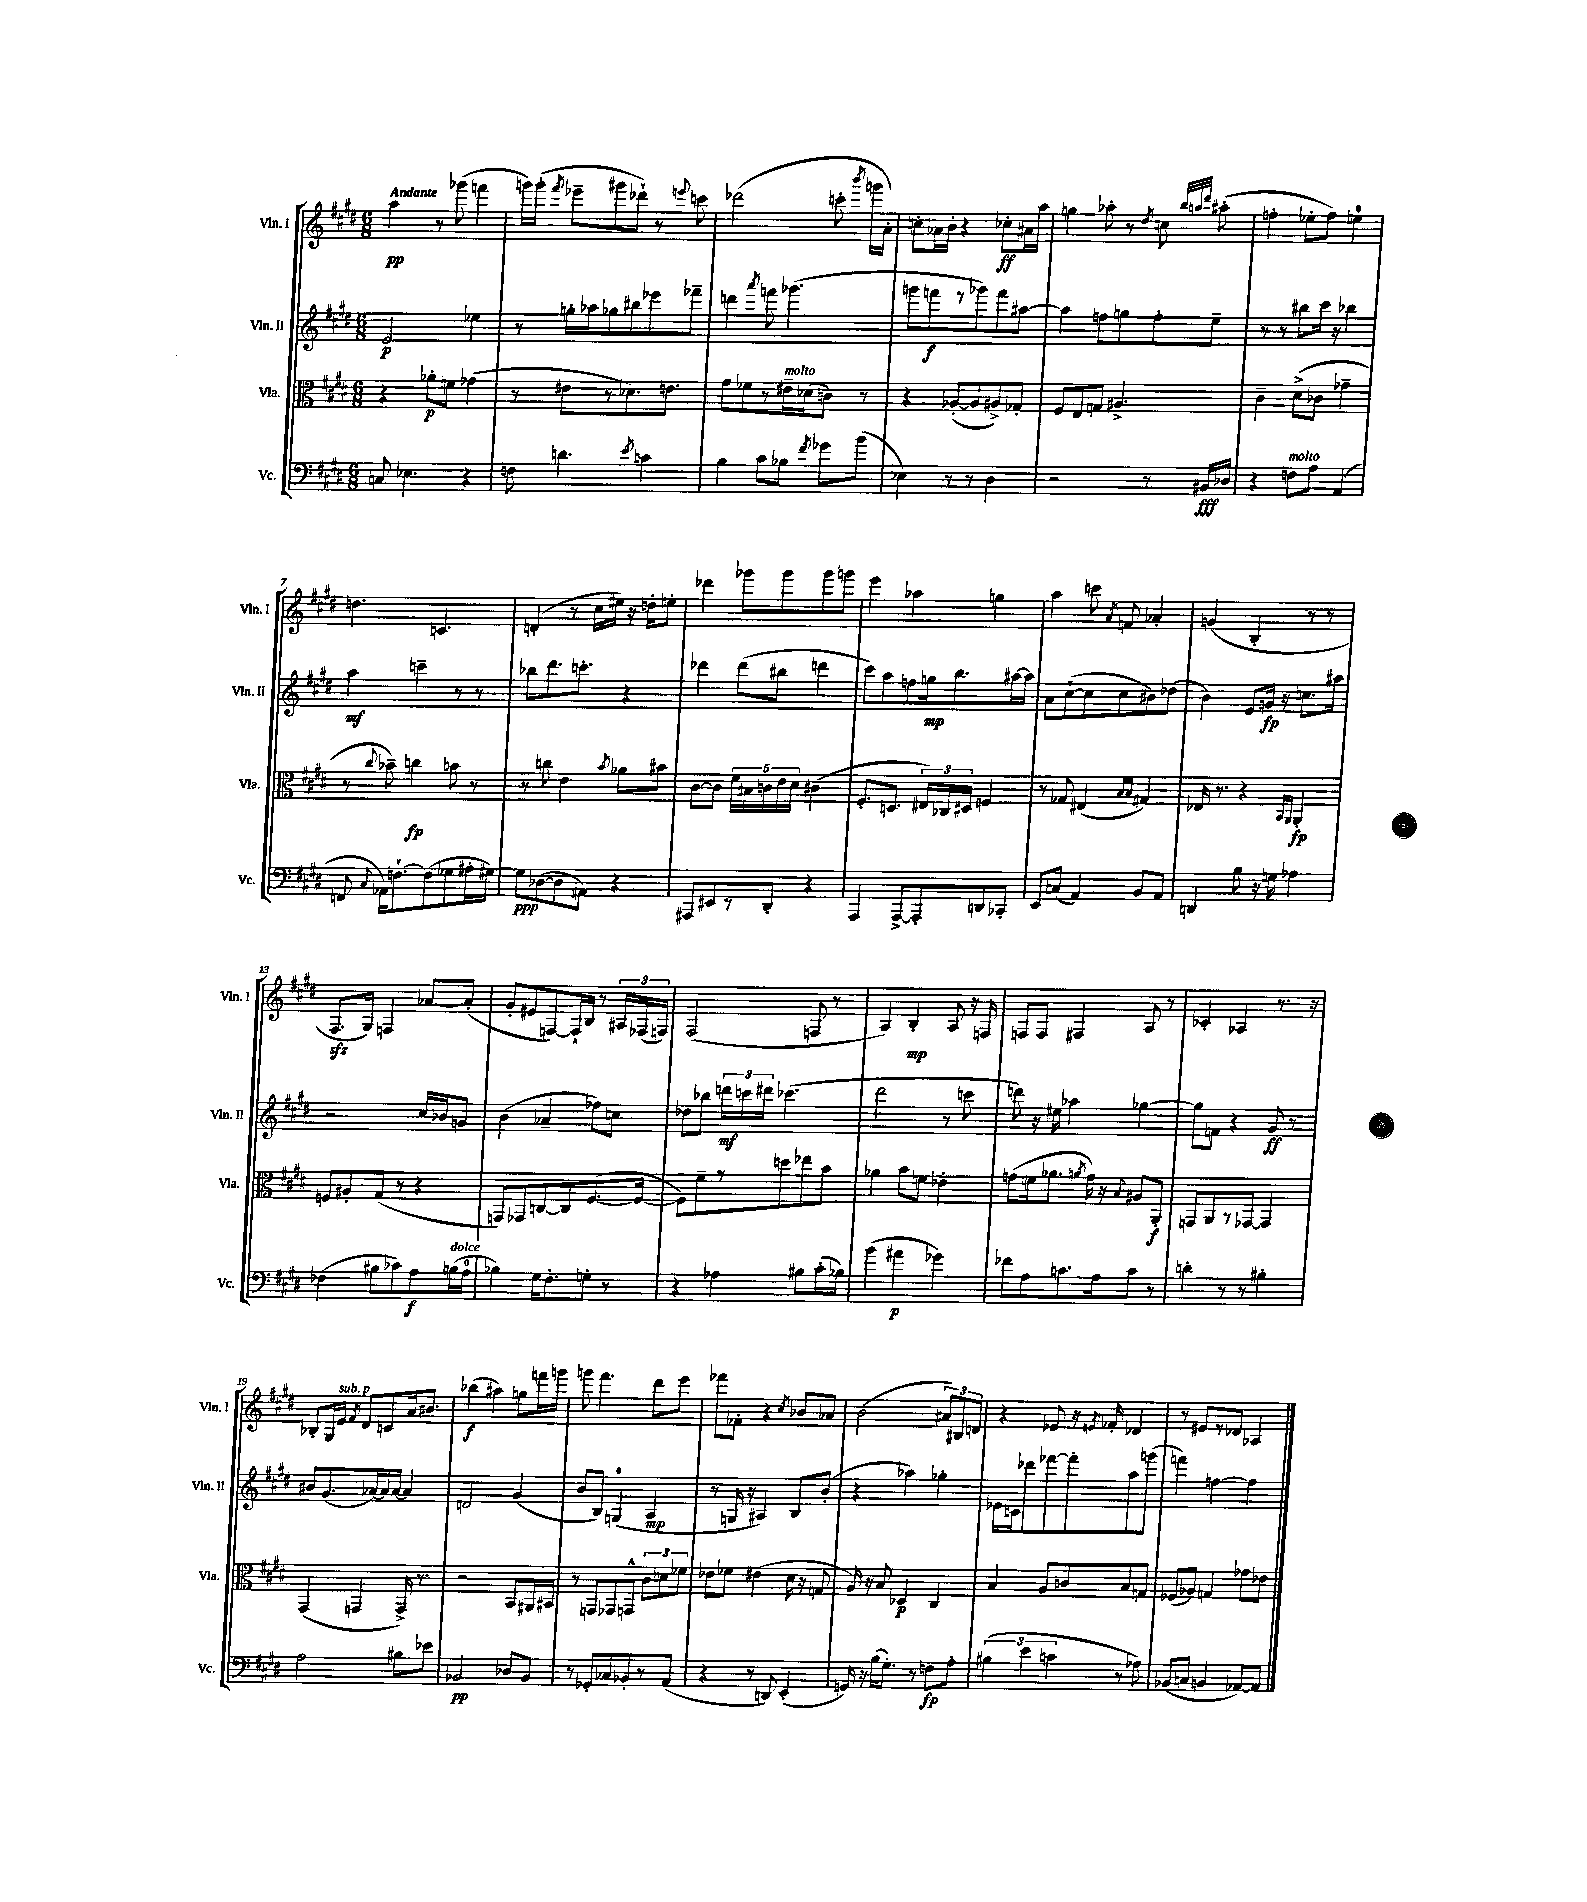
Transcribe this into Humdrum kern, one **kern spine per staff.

**kern	**dynam	**kern	**dynam	**kern	**dynam	**kern	**dynam
*part4	*part4	*part3	*part3	*part2	*part2	*part1	*part1
*staff4	*staff4	*staff3	*staff3	*staff2	*staff2	*staff1	*staff1
*I"Vc.	*	*I"Vla.	*	*I"Vln. II	*	*I"Vln. I	*
*I'Vc.	*	*I'Vla.	*	*I'Vln. II	*	*I'Vln. I	*
*clefF4	*	*clefC3	*	*clefG2	*	*clefG2	*
*k[f#c#g#d#]	*	*k[f#c#g#d#]	*	*k[f#c#g#d#]	*	*k[f#c#g#d#]	*
*M6/8	*	*M6/8	*	*M6/8	*	*M6/8	*
=1	=1	=1	=1	=1	=1	=1	=1
!	!	!	!	!	!	!LO:TX:a:B:t=Andante	!
8Cn/	.	4r	.	2e/	p	4aa\	pp
4.E-X\	.	.	.	.	.	.	.
.	.	8a-X'\L	p	.	.	8r	.
.	.	8fn\J	.	.	.	(8ggg-X\	.
4r	.	(4g-X\	.	4ee-X\	.	4fffn\	.
=2	=2	=2	=2	=2	=2	=2	=2
8Fn\	.	8r	.	8r	.	16gggn\LL)	.
.	.	.	.	.	.	(16ggg'\JJ	.
.	.	.	.	.	.	8qfff#/	.
4.dn\	.	8e#X\L	.	16ggn'\LL	.	8eee-X~\L	.
.	.	.	.	16aa-X\J	.	.	.
.	.	8r	.	8gg-X\	.	8ggg#X\	.
.	.	8.d-X\)	.	8bb#X\	.	8ddd-X`\J)	.
8qe/	.	.	.	.	.	.	.
4cn\	.	.	.	8eee-X\	.	8r	.
.	.	8.en\J	.	.	.	.	.
.	.	.	.	.	.	8qqeeen/	.
.	.	.	.	8fff-X~\J	.	8cccn\	.
=3	=3	=3	=3	=3	=3	=3	=3
4B\	.	8g#\L	.	4dddn\	.	(2ddd-X\	.
.	.	8f-X\	.	.	.	.	.
.	.	.	.	8qaaa/	.	.	.
8c#\L	.	8r	.	8fffn\	.	.	.
!	!	!LO:TX:a:i:t=molto	!	!	!	!	!
8B-X\J	.	16e#X~\L	.	(4.ggg-X\	.	.	.
.	.	(16d-X\J	.	.	.	.	.
8qf#/	.	.	.	.	.	.	.
8g-X\L	.	8cn\J)	.	.	.	8cccn'\	.
.	.	.	.	.	.	8qbbb/	.
(8b\J	.	8r	.	.	.	16gggn\LL	.
.	.	.	.	.	.	16a'\JJ)	.
=4	=4	=4	=4	=4	=4	=4	=4
4E-X\)	.	4r	.	8gggn\L	.	8ccn'\L	.
.	.	.	.	8fffn\	f	16a-X\L	.
.	.	.	.	.	.	16b'\JJ	.
8r	.	([8A-X'/L	.	8r	.	4r	.
8r	.	8A-/]	.	8ggg-X\)	.	.	.
4D#\	.	8A#X^/)	.	8fff\	.	8cc-X'\L	ff
.	.	8G-X'/J	.	[8aa#X\J	.	16a#X\L	.
.	.	.	.	.	.	16aa\JJ	.
=5	=5	=5	=5	=5	=5	=5	=5
2r	.	8F#/L	.	4aa#\]	.	4ggn\	.
.	.	8E/	.	.	.	.	.
.	.	8Gn/J	.	8ffn\L	.	8aa-X'\	.
.	.	4.A#X^/	.	8ggn\	.	8r	.
.	.	.	.	.	.	8qdd#/	.
8r	.	.	.	8ff'\	.	8ccn\	.
.	.	.	.	.	.	32qqbb/LLL	.
.	.	.	.	.	.	32qqaan/	.
.	.	.	.	.	.	32qqddd#/JJJ	.
16BB#X/LL	fff	.	.	8ee~\J	.	(8aa#X'\	.
16D-X/JJ	.	.	.	.	.	.	.
=6	=6	=6	=6	=6	=6	=6	=6
4r	.	4c#~\	.	8r	.	4ffn'\	.
.	.	.	.	8r	.	.	.
!LO:TX:a:i:t=molto	!	!	!	!	!	!	!
8Fn\L	.	(8d#^\L	.	8bb#X\L	.	8ee-X'\L	.
8A\J	.	8c-X\J	.	16ccc#\Jk	.	8ff\J)	.
.	.	.	.	16r	.	.	.
(4AA/	.	4g-X~\	.	4bb-X\	.	4een\	.
!!LO:LB:g=z
=7	=7	=7	=7	=7	=7	=7	=7
8FFn/	.	8r	.	4aa\	mf	4.ddn\	.
8qqC#/	.	8qqcc#/	.	.	.	.	.
16AA-X\KL)	.	8b-X~\)	.	.	.	.	.
[8.Fn`\	.	.	.	.	.	.	.
.	.	4ccn\	fp	4cccn~\	.	.	.
(8F\]	.	.	.	.	.	4.cn/	.
8G-X\	.	8bn\	.	8r	.	.	.
16A#X'\L	.	8r	.	8r	.	.	.
[16G#X\JJ)	.	.	.	.	.	.	.
=8	=8	=8	=8	=8	=8	=8	=8
8G#\L]	ppp	8r	.	8bb-X\L	.	(4dn'/	.
([8D-X\	.	8ccn\	.	8.ddd#\	.	.	.
8D-\]	.	4e\	.	.	.	8r	.
.	.	.	.	8.cccn'\J	.	.	.
8AA#X\J)	.	.	.	.	.	16cc#\LL	.
.	.	.	.	.	.	16ee#X\JJ)	.
.	.	8qb/	.	.	.	.	.
4r	.	8a-X\L	.	4r	.	16r	.
.	.	.	.	.	.	16ddn'\KL	.
.	.	8b#X\J	.	.	.	8een'\J	.
=9	=9	=9	=9	=9	=9	=9	=9
8AAA#X/L	.	[8c#\L	.	4ddd-X\	.	4ddd-X\	.
8EE#X/	.	8c#\J]	.	.	.	.	.
8r	.	20f#\LL	.	(8ddd-\L	.	8ggg-X\L	.
.	.	20B#X\	.	.	.	.	.
.	.	20cn\	.	.	.	.	.
8DD#'/J	.	.	.	8bb#X\J	.	8ggg-\	.
.	.	20e\	.	.	.	.	.
.	.	20d#\JJ	.	.	.	.	.
4r	.	(4c#X\	.	4dddn\	.	8ggg-\	.
.	.	.	.	.	.	8gggn\J	.
=10	=10	=10	=10	=10	=10	=10	=10
4AAA/	.	8.F#'/L	.	8ccc#\L)	.	4eee\	.
.	.	.	.	8aa\	.	.	.
.	.	8.Dn/J	.	.	.	.	.
[8AAA^/L	.	.	.	8ffn\	.	4aa-X\	.
8AAA'/]	.	24E#X/LL)	.	16ggn\k	mp	.	.
.	.	24C-X/	.	.	.	.	.
.	.	.	.	8.bb\	.	.	.
.	.	24D#X/JJ	.	.	.	.	.
8DDn/	.	4Fn/	.	.	.	4ggn\	.
8CC-X'/J	.	.	.	[16aa#X\L	.	.	.
.	.	.	.	16aa#\JJ]	.	.	.
=11	=11	=11	=11	=11	=11	=11	=11
8EE/L	.	8r	.	8a\L	.	4aa\	.
(8Cn/J	.	8G-X/	.	([8cc#`\	.	.	.
4AA/)	.	(4E#X/	.	8cc#\]	.	8cccn\	.
.	.	.	.	.	.	8qa/	.
.	.	.	.	8cc#\	.	8fn/	.
.	.	16qqB/LL	.	.	.	.	.
.	.	16qqB/JJ	.	.	.	.	.
8BB/L	.	4G#X/)	.	8b#X\)	.	4a-X'/	.
8AA/J	.	.	.	(8dd-X\J	.	.	.
=12	=12	=12	=12	=12	=12	=12	=12
4DDn/	.	16E-X/	.	4b\)	.	(4gn/	.
.	.	8.r	.	.	.	.	.
8B\	.	4r	.	8e/L	.	4B'/	.
16r	.	.	.	16gn/Jk	fp	.	.
16Gn\	.	.	.	16r	.	.	.
.	.	16qqBB/LL	.	.	.	.	.
.	.	16qqAA/JJ	.	.	.	.	.
4A-X\	.	4AA'/	fp	8.ccn\L	.	8r	.
.	.	.	.	.	.	8r	.
.	.	.	.	16aa#X\Jk	.	.	.
!!LO:LB:g=z
=13	=13	=13	=13	=13	=13	=13	=13
(4F-X\	.	8Fn/L	.	2r	.	8.F#zz/L	.
.	.	8A#X'/	.	.	.	.	.
.	.	.	.	.	.	16G#/Jk)	.
8B#X\L	.	(8G#/J	.	.	.	4Fn/	.
8c-X\)	.	8r	.	.	.	.	.
8A\	f	4r	.	16cc#/LL	.	[8a-X/L	.
.	.	.	.	16b-X/J	.	.	.
!LO:TX:a:i:t=dolce	!	!	!	!	!	!	!
(16Bn\L	.	.	.	8gn/J	.	(8a-'/J]	.
16A\JJ	.	.	.	.	.	.	.
=14	=14	=14	=14	=14	=14	=14	=14
4B-X\)	.	8GGn/L)	.	(4b\	.	8g#'/L	.
.	.	8GG-X/	.	.	.	8e#X/	.
16G#\KL	.	[8Cn/	.	4a-X~/	.	[8Fn/)	.
8.F#'\	.	.	.	.	.	.	.
.	.	8C/]	.	.	.	16F`/L]	.
.	.	.	.	.	.	16B/JJ	.
8Gn'\J	.	([8.F#/	.	8ff-X\L)	.	8r	.
8r	.	.	.	8ccn\J	.	24A#X/LL	.
.	.	.	.	.	.	(24F-X/	.
.	.	16F#/Jk_	.	.	.	.	.
.	.	.	.	.	.	24Fn/JJ)	.
=15	=15	=15	=15	=15	=15	=15	=15
4r	.	8F#\L])	.	8dd-X\L	.	(2F#/	.
.	.	8f#~\	.	8bb-X\J	.	.	.
4A-X\	.	8r	.	24dddn\LL	mf	.	.
.	.	.	.	24cccn\	.	.	.
.	.	.	.	24ddd#X\JJ	.	.	.
.	.	8ddn\	.	(4.ccc-X\	.	.	.
8B#X\L	.	8ee-X\	.	.	.	8Fn/	.
(16c#'\L	.	8b\J	.	.	.	8r	.
16B-X\JJ)	.	.	.	.	.	.	.
=16	=16	=16	=16	=16	=16	=16	=16
(4b\	.	4a-X\	.	2ddd#\	.	4A/)	.
4a#X\	p	8b\L	.	.	.	4B'/	mp
.	.	8fn\J	.	.	.	.	.
4g-X\)	.	4e-X'\	.	8r	.	8A/	.
.	.	.	.	8cccn\	.	16r	.
.	.	.	.	.	.	16Fn/	.
=17	=17	=17	=17	=17	=17	=17	=17
8f-X\L	.	(8gn\L	.	8dddn\)	.	8Fn/L	.
8A\	.	16fn\k	.	16r	.	8F/J	.
.	.	8.a-X\J	.	16ee#X\	.	.	.
8.cn\	.	.	.	4aa-X\	.	4F#X/	.
.	.	8qan/	.	.	.	.	.
.	.	16g\)	.	.	.	.	.
16A\k	.	16r	.	.	.	.	.
.	.	8qqB/	.	.	.	.	.
8c\J	.	8A#X/L	.	[4gg-X\	.	8A/	.
8r	.	8AA'/J	f	.	.	8r	.
=18	=18	=18	=18	=18	=18	=18	=18
4dn'\	.	8GGn/L	.	8gg-\L]	.	4c-X'/	.
.	.	8AA/	.	8fn\J	.	.	.
8r	.	8r	.	4r	.	4A-X/	.
8r	.	[8GG-X/J	.	.	.	.	.
4B#X'\	.	4GG-/]	.	8g#/	ff	8.r	.
.	.	.	.	8r	.	.	.
.	.	.	.	.	.	16r	.
!!LO:LB:g=z
=19	=19	=19	=19	=19	=19	=19	=19
2A\	.	(4GG#/	.	8b#X/L	.	8B-X'/L	.
.	.	.	.	(8.g#/	.	16G#/L	.
!	!	!	!	!	!	!LO:TX:a:i:t=sub. p	!
.	.	.	.	.	.	16e/JJ	.
.	.	.	.	.	.	8qf#/	.
.	.	4GGn/	.	.	.	8d#/L	.
.	.	.	.	[16a-X/L)	.	.	.
.	.	.	.	16a-/]	.	8cn/	.
.	.	.	.	[16a-/JJ	.	.	.
8B#X\L	.	16GG^/)	.	4a-/]	.	16a/k	.
.	.	8.r	.	.	.	8.b#X/J	.
8e-X\J	.	.	.	.	.	.	.
=20	=20	=20	=20	=20	=20	=20	=20
2BB-X/	pp	2r	.	2dn/	.	(4bb-X\	f
.	.	.	.	.	.	4aa#X\)	.
8D-X/L	.	8BB/L	.	(4g#/	.	8ggn\L	.
8BB-/J	.	16AA#X/L	.	.	.	16fffn\L	.
.	.	16BB#X/JJ	.	.	.	16gggn\JJ	.
=21	=21	=21	=21	=21	=21	=21	=21
8r	.	8r	.	8b/L	.	8gggn\	.
8GG-X'/L	.	8GGn/L	.	8B/J)	.	4.fff#\	.
8C-X/	.	8GG-X/	.	(4Gn/	.	.	.
8BB-X'/	.	8GGn^^/J	.	.	.	.	.
8r	.	12c#\L	.	4A/	mp	8ddd#\L	.
.	.	12dn\	.	.	.	.	.
(8AA/J	.	.	.	.	.	8eee\J	.
.	.	12f-X\J	.	.	.	.	.
=22	=22	=22	=22	=22	=22	=22	=22
4r	.	8e-X\L	.	8r	.	8fff-X\L	.
.	.	8f-X\J	.	16Gn/	.	8f-X'\J	.
.	.	.	.	16r	.	.	.
8r	.	(4e#X\	.	4A#X/)	.	4r	.
8DDn/)	.	.	.	.	.	.	.
.	.	.	.	.	.	8qcc#/	.
(4EE'/	.	16d#\	.	8B/L	.	8b-X/L	.
.	.	16r	.	.	.	.	.
.	.	8Gn/	.	(8b'/J	.	8a-X/J	.
=23	=23	=23	=23	=23	=23	=23	=23
16GGn/)	.	16A/)	.	4r	.	(2b\	.
16r	.	16r	.	.	.	.	.
(16B\KL	.	8B/	.	.	.	.	.
8.G#'\J)	.	.	.	.	.	.	.
.	.	4D-X/	p	4aa-X\)	.	.	.
8r	.	.	.	.	.	.	.
8Fn\L	fp	4C#/	.	4gg-X'\	.	12a#X/L)	.
.	.	.	.	.	.	12B#X/	.
8A'\J	.	.	.	.	.	.	.
.	.	.	.	.	.	12dn/J	.
=24	=24	=24	=24	=24	=24	=24	=24
(6B#X\	.	4B/	.	16e-X\LL	.	4r	.
.	.	.	.	16cn\J	.	.	.
.	.	.	.	8ddd-X\	.	.	.
6e\	.	.	.	.	.	.	.
.	.	8A/L	.	[8fff-X\	.	8e-X/	.
6cn\	.	.	.	.	.	.	.
.	.	8cn/	.	8fff-'\]	.	16r	.
.	.	.	.	.	.	8qen/	.
.	.	.	.	.	.	16f-X'/	.
8r	.	8B/	.	8aa\	.	4d-X/	.
8A-X\)	.	8Gn/J	.	(8gggn\J	.	.	.
=25	=25	=25	=25	=25	=25	=25	=25
(8BB-X/L	.	(8F-X/L	.	4fffn\)	.	8r	.
8Cn/J	.	8A-X/J)	.	.	.	8e#X/L	.
4BBn/	.	4Gn/	.	[4ffn\	.	8r	.
.	.	.	.	.	.	8d-X/J	.
[8AA-X/L)	.	8g-X\L	.	4ff\]	.	4A-X/	.
8AA-/J]	.	8e-X\J	.	.	.	.	.
==	==	==	==	==	==	==	==
*-	*-	*-	*-	*-	*-	*-	*-
